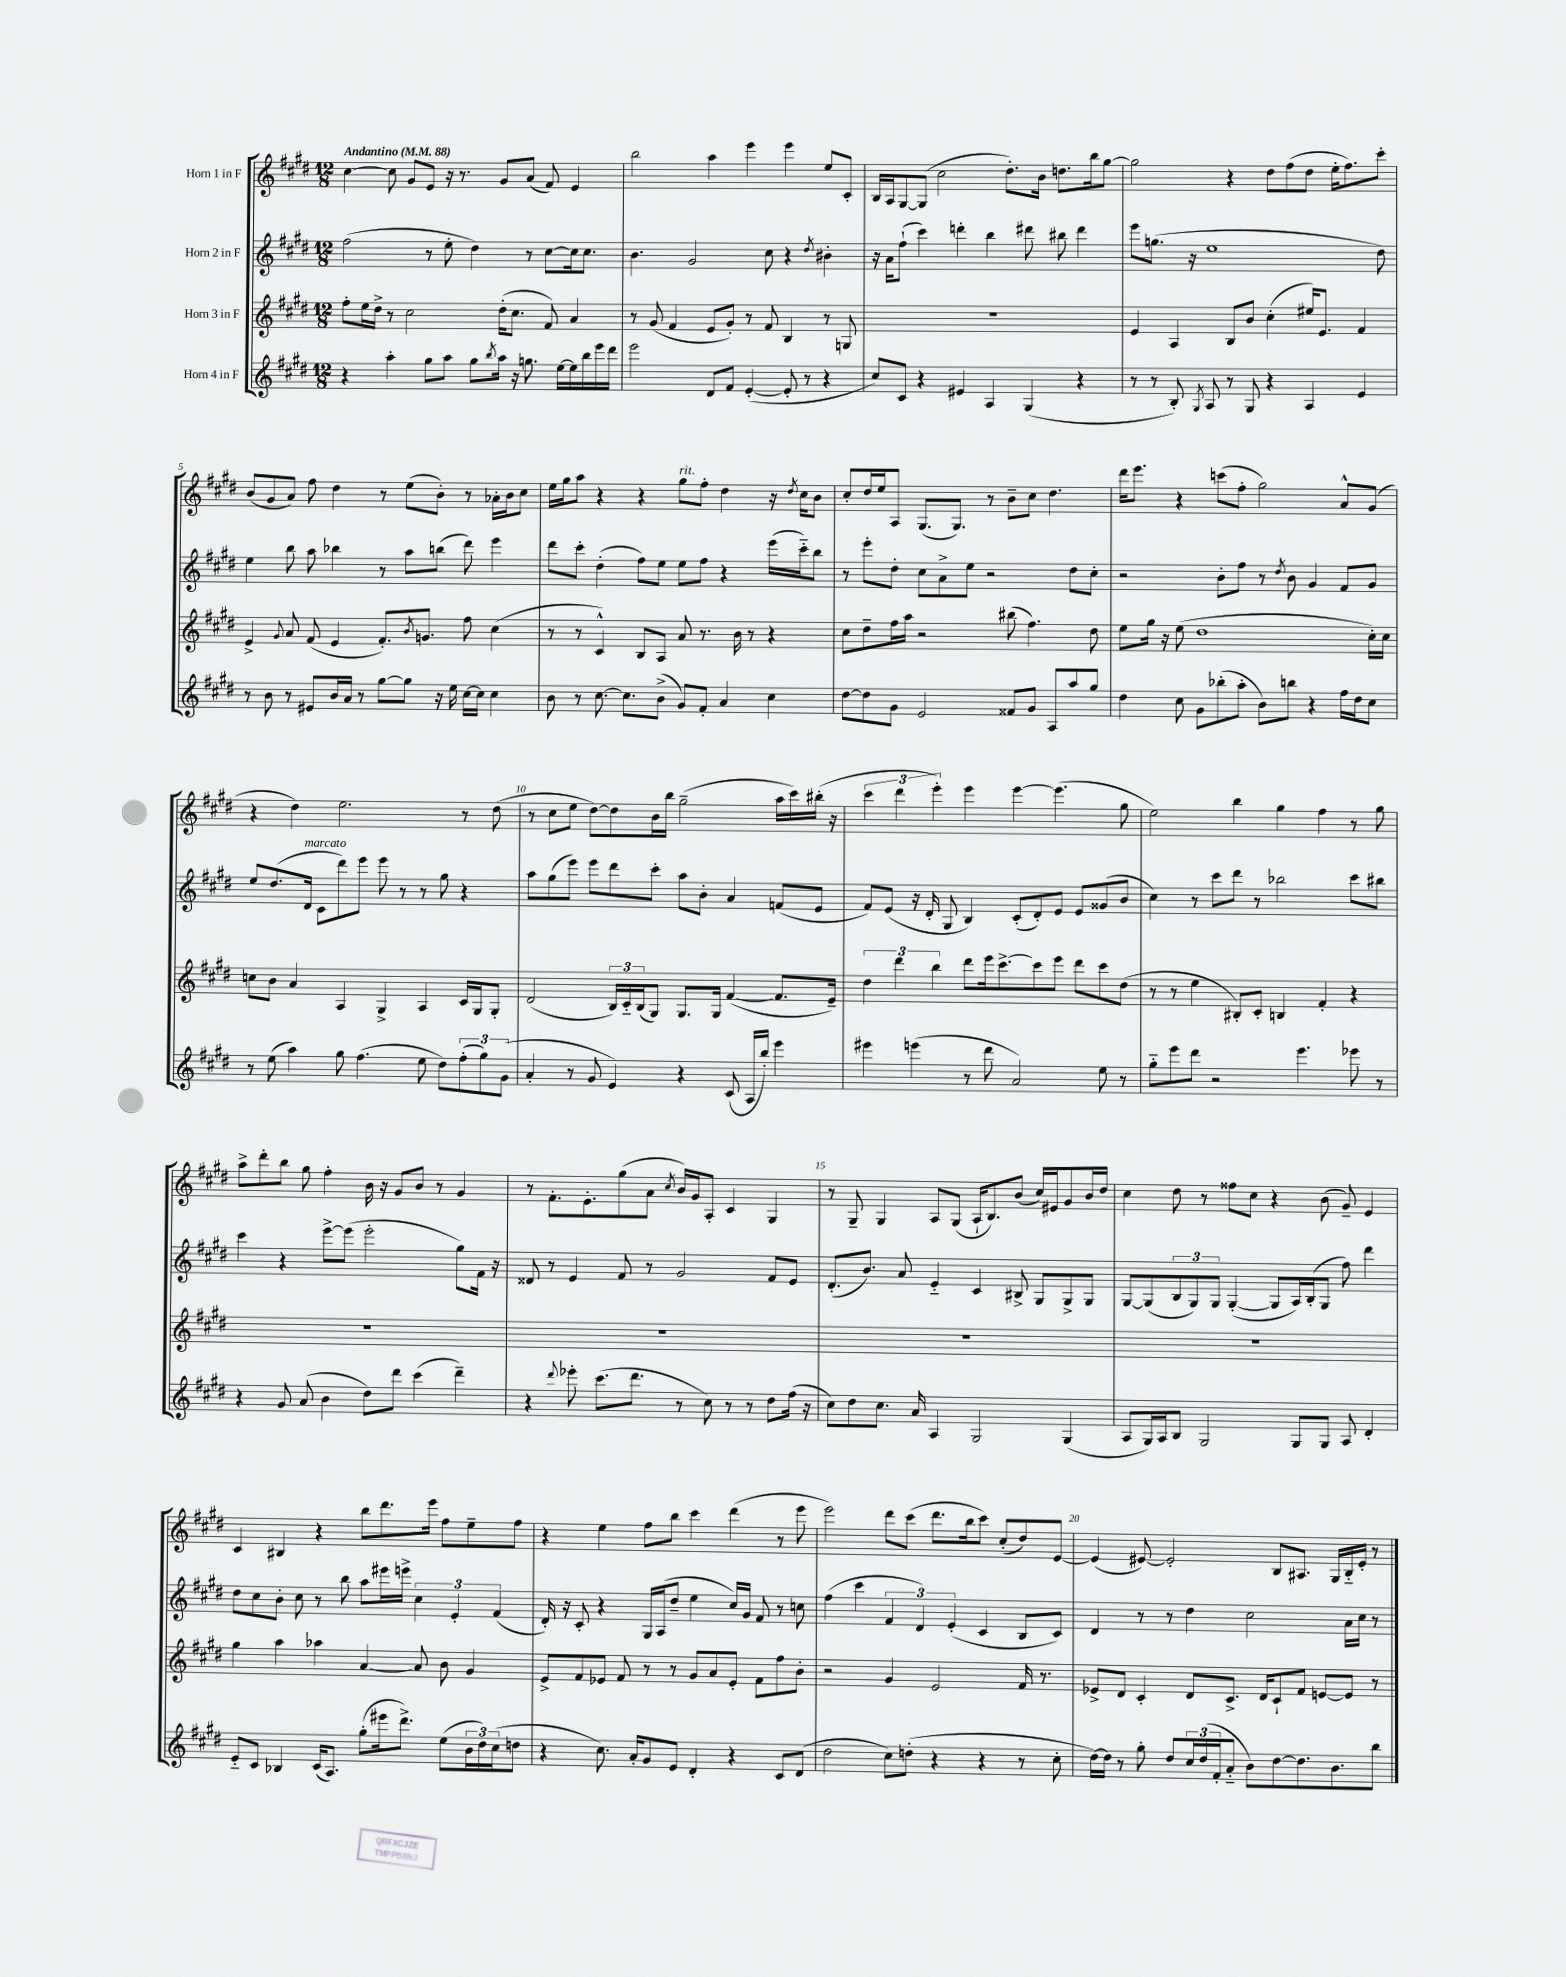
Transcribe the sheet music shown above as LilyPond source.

<<
\new StaffGroup <<
\new Staff = "s0" \with { instrumentName = "Horn 1 in F" } {
    \clef treble \key e \major \numericTimeSignature \time 12/8 \tempo "Andantino" 4 = 88
    cis''4~ cis''8 gis'8 e'8 r16 r8. gis'8 a'8( fis'8) e'4 |
    b''2 a''4 e'''4 e'''4 e''8 cis'8-. |
    b16 a16 gis8~ gis8( cis''2 dis''8.-.) b'16 d''8. b''16 gis''8~ |
    gis''2 r4 dis''8 fis''8( dis''8 e''16-. fis''8.) cis'''8-. |
    b'8( gis'8 a'8) fis''8 dis''4 r8 e''8( b'8-.) r8 aes'16-. b'16 cis''8 |
    e''16 gis''16 a''8 r4 r4 gis''8^\markup { \italic "rit." } fis''8-. dis''4 r16 \acciaccatura { dis''8 } cis''16 b'8 |
    cis''8-. dis''16 e''16 a8 gis8.( gis8.) r8 b'8-- cis''8 dis''4. |
    dis'''16 e'''8. r4 c'''8( fis''8-. gis''2) a'8-^ gis'8( |
    r4 dis''4) e''2. r8 dis''8( |
    r8 cis''8 e''8 dis''8~) dis''8 b'16 b''16 gis''2--( a''16 cis'''16) bis''16-.( r16 |
    \tuplet 3/2 { cis'''4 dis'''4 e'''4-.) } e'''4 e'''4~ e'''4.( gis''8 |
    e''2) b''4 gis''4 fis''4 r8 gis''8 |
    a''8-> dis'''8-. b''8 gis''8 fis''4-. b'16 r16 gis'8 b'8 r8 gis'4 |
    r8 fis'8.-. e'8.-. gis''8( a'8 \acciaccatura { cis''8 } b'16) gis'16 a8-. cis'4 gis4 |
    r8 gis8-- gis4 a8 gis8( a16-! b8.) b'8( cis''16) eis'16 gis'8 b'16 dis''16 |
    cis''4 dis''8 r8 fisis''8 cis''8 r4 b'8( gis'8--) e'4 |
    cis'4 bis4 r4 b''8 dis'''8. e'''16 fis''8 e''8-- fis''8 |
    r4 e''4 fis''8 b''8 cis'''4 dis'''4( r8 e'''8 |
    e'''2) dis'''8 cis'''8( dis'''8. b''16 cis'''8) cis''8-.( dis''8) e'8~ |
    e'4( eis'8~) eis'2-. b8 ais8. gis16 b16-_ eis'16-. r8 \bar "|." |
}
\new Staff = "s1" \with { instrumentName = "Horn 2 in F" } {
    \clef treble \key e \major \numericTimeSignature \time 12/8
    fis''2( r8 e''8-. dis''4) r8 cis''8~ cis''16 cis''8. |
    b'4. gis'2 cis''8 r4 \acciaccatura { dis''8 } bis'4-. |
    r16 a'16 fis''8-!( cis'''4) d'''4-. b''4 dis'''8 bis''8 dis'''4 |
    e'''8 g''8.( r16 e''1 dis''8) |
    e''4 b''8 a''8 bes''4 r8 a''8 b''8( dis'''8) e'''4 |
    dis'''8 cis'''8-. dis''4-.( fis''8) e''8 e''8 fis''8 r4 e'''16( cis'''16-_) b''8 |
    r8 e'''8-. dis''8-. cis''8 a'8-> e''8 r2 dis''8 cis''8-. |
    r2 b'8-. fis''8 r8 \acciaccatura { dis''8 } b'8 gis'4 fis'8 gis'8 |
    e''8 dis''8.( dis'16^\markup { \italic "marcato" } cis'8 dis'''8) e'''8 e'''8 r8 r8 gis''8 r4 |
    a''8 gis''8( e'''8) e'''8 dis'''8 cis'''8-. a''8 b'8-. a'4 f'8( e'8 |
    fis'8) e'8( r16 dis'16-. gis8 b4) cis'8-.( dis'8-.) e'8 e'8 gisis'8( b'8 |
    cis''4) r8 cis'''8 dis'''8 r8 bes''2 cis'''8 bis''8 |
    cis'''4 r4 e'''8~-> e'''8( e'''2-. gis''8) fis'16 r16 |
    disis'8 r8 e'4 fis'8 r8 gis'2 fis'8 e'8 |
    dis'8.-.( b'8.) a'8 e'4-_ cis'4 bis8-> gis8 gis8-> gis8 |
    gis8~ gis8( \tuplet 3/2 { b8 gis8) gis8 } gis4~-.( gis8 a16) b16-.( gis8 fis''8) dis'''4 |
    dis''8 cis''8 b'8-. cis''8 r8 b''8 a''8 eis'''16 e'''16-> \tuplet 3/2 { cis''4 e'4-. fis'4( } |
    dis'16-.) r16 cis'8-. r4 gis16 a16( dis''8-- e''4 cis''16) gis'16 fis'8 r8 c''8 |
    fis''4( cis'''4 \tuplet 3/2 { fis'4 dis'4) e'4-.( } cis'4 b8 cis'8) |
    dis'4 r8 r8 dis''4 cis''2 a'16 cis''16 r8 \bar "|." |
}
\new Staff = "s2" \with { instrumentName = "Horn 3 in F" } {
    \clef treble \key e \major \numericTimeSignature \time 12/8
    fis''8-. e''16 dis''16-> r8 cis''2 dis''16-.( cis''8. fis'8) a'4 |
    r8 gis'8( fis'4 e'8 gis'8-.) r8 fis'8 b4 r8 g8 |
    R1. |
    e'4 a4 b8 b'8 cis''4-.( eis''16) e'8. fis'4 |
    e'4-> \appoggiatura { gis'8 } a'8 fis'8( e'4 fis'8.-.) \acciaccatura { b'8 } g'8. fis''8 cis''4( |
    r8 r8 cis'4-^) b8 a8 a'8 r8. b'16 r8 r4 |
    cis''8 dis''8-- fis''16 a''16 r2 bis''8( fis''4.) dis''8 |
    e''8 gis''16 r16 e''8( dis''1 cis''16-.) cis''16 |
    c''8 b'8 a'4 a4 gis4-> a4 cis'16 gis16 gis8-. |
    dis'2( \tuplet 3/2 { b16) cis'16-_ b16( } gis8) gis8. gis16 fis'4~( fis'8. e'16--) |
    \tuplet 3/2 { dis''4 dis'''4 b''4 } dis'''8 e'''16 cis'''8.~-> cis'''8 e'''8 dis'''8 cis'''8 dis''8( |
    r8 r8 e''4 bis8-.) cis'8-. b4 fis'4-. r4 |
    R1. |
    R1. |
    R1. |
    R1. |
    gis''4 a''4 aes''4 a'4~ a'8 b'8 gis'4 |
    e'8-> fis'8 ees'8 fis'8 r8 r8 gis'8 a'8 ees'8-. fis'8 fis''8 b'8-. |
    r2 gis'4 e'2 fis'16 r8. |
    ees'8-> dis'8 cis'4-. dis'8 cis'8.-> dis'16 cis'8-! fis'8 e'8~ e'8 r8 \bar "|." |
}
\new Staff = "s3" \with { instrumentName = "Horn 4 in F" } {
    \clef treble \key e \major \numericTimeSignature \time 12/8
    r4 a''4-. gis''8 a''8 gis''8 \acciaccatura { b''8 } a''16 r16 g''8. e''16~ e''16 b''16 e'''16 dis'''16 |
    e'''2 dis'8 fis'8 e'4~-.( e'8-. r8 r4 |
    cis''8) cis'8 r4 eis'4 a4 gis4( r4 |
    r8 r8 b8-.) \acciaccatura { gis8 } a8 r8 gis8 r4 a4 e'4 |
    r8 b'8 r8 eis'8 b'16 a'16 r8 gis''8~ gis''8 r16 e''16 cis''16~ cis''16 cis''4 |
    b'8 r8 cis''8.~ cis''8. b'8->( gis'8) fis'8-. a'4 cis''4 |
    dis''8~ dis''8 gis'8 e'2 fisis'8 gis'8 a8 a''8 gis''8 |
    dis''4 cis''8 gis'8 bes''8-.( a''8-. b'8) b''8 r4 fis''16 dis''16 cis''8 |
    r8 e''8( a''4) gis''8 fis''4.( e''8 dis''8) \tuplet 3/2 { fis''8-.( gis''8) gis'8( } |
    a'4-. r8 gis'8 e'4) r4 cis'8( a16 b''16-.) e'''4 |
    eis'''4 e'''4( r8 dis'''8 a'2) e''8 r8 |
    gis''8-_ e'''8 dis'''8 r2 e'''4. ees'''8 r8 |
    r4 gis'8 a'8( b'4 dis''8) dis'''8 cis'''4( dis'''4--) |
    r4 \appoggiatura { dis'''8 } ees'''8-. cis'''8.( dis'''8. r8 cis''8) r8 r8 dis''8 fis''16( r16 |
    cis''8) dis''8 cis''8. a'16 a4 gis2 gis4( |
    a8 gis16) a16 b8 gis2 gis8 gis8 a8 dis'4-. |
    e'8-_ cis'8 bes4 cis'16( a8.) gis''8-.( eis'''16 dis'''8.->) e''8( \tuplet 3/2 { b'16 dis''16) cis''16( } d''8 |
    r4 cis''8.) a'16-. gis'8 e'8 dis'4-. r4 cis'8 dis'8( |
    dis''2 cis''8) d''8-.( r4 r4 r8 cis''8-. |
    dis''16~) dis''16 r8 gis''8-. dis''8 \tuplet 3/2 { cis''16 dis''16( fis'16-. } a'8-_ b'8) dis''8~ dis''8. b'8. b''8 \bar "|." |
}
>>
>>
\layout { \context { \Score \override BarNumber.break-visibility = ##(#f #t #t) barNumberVisibility = #(every-nth-bar-number-visible 5) } }
